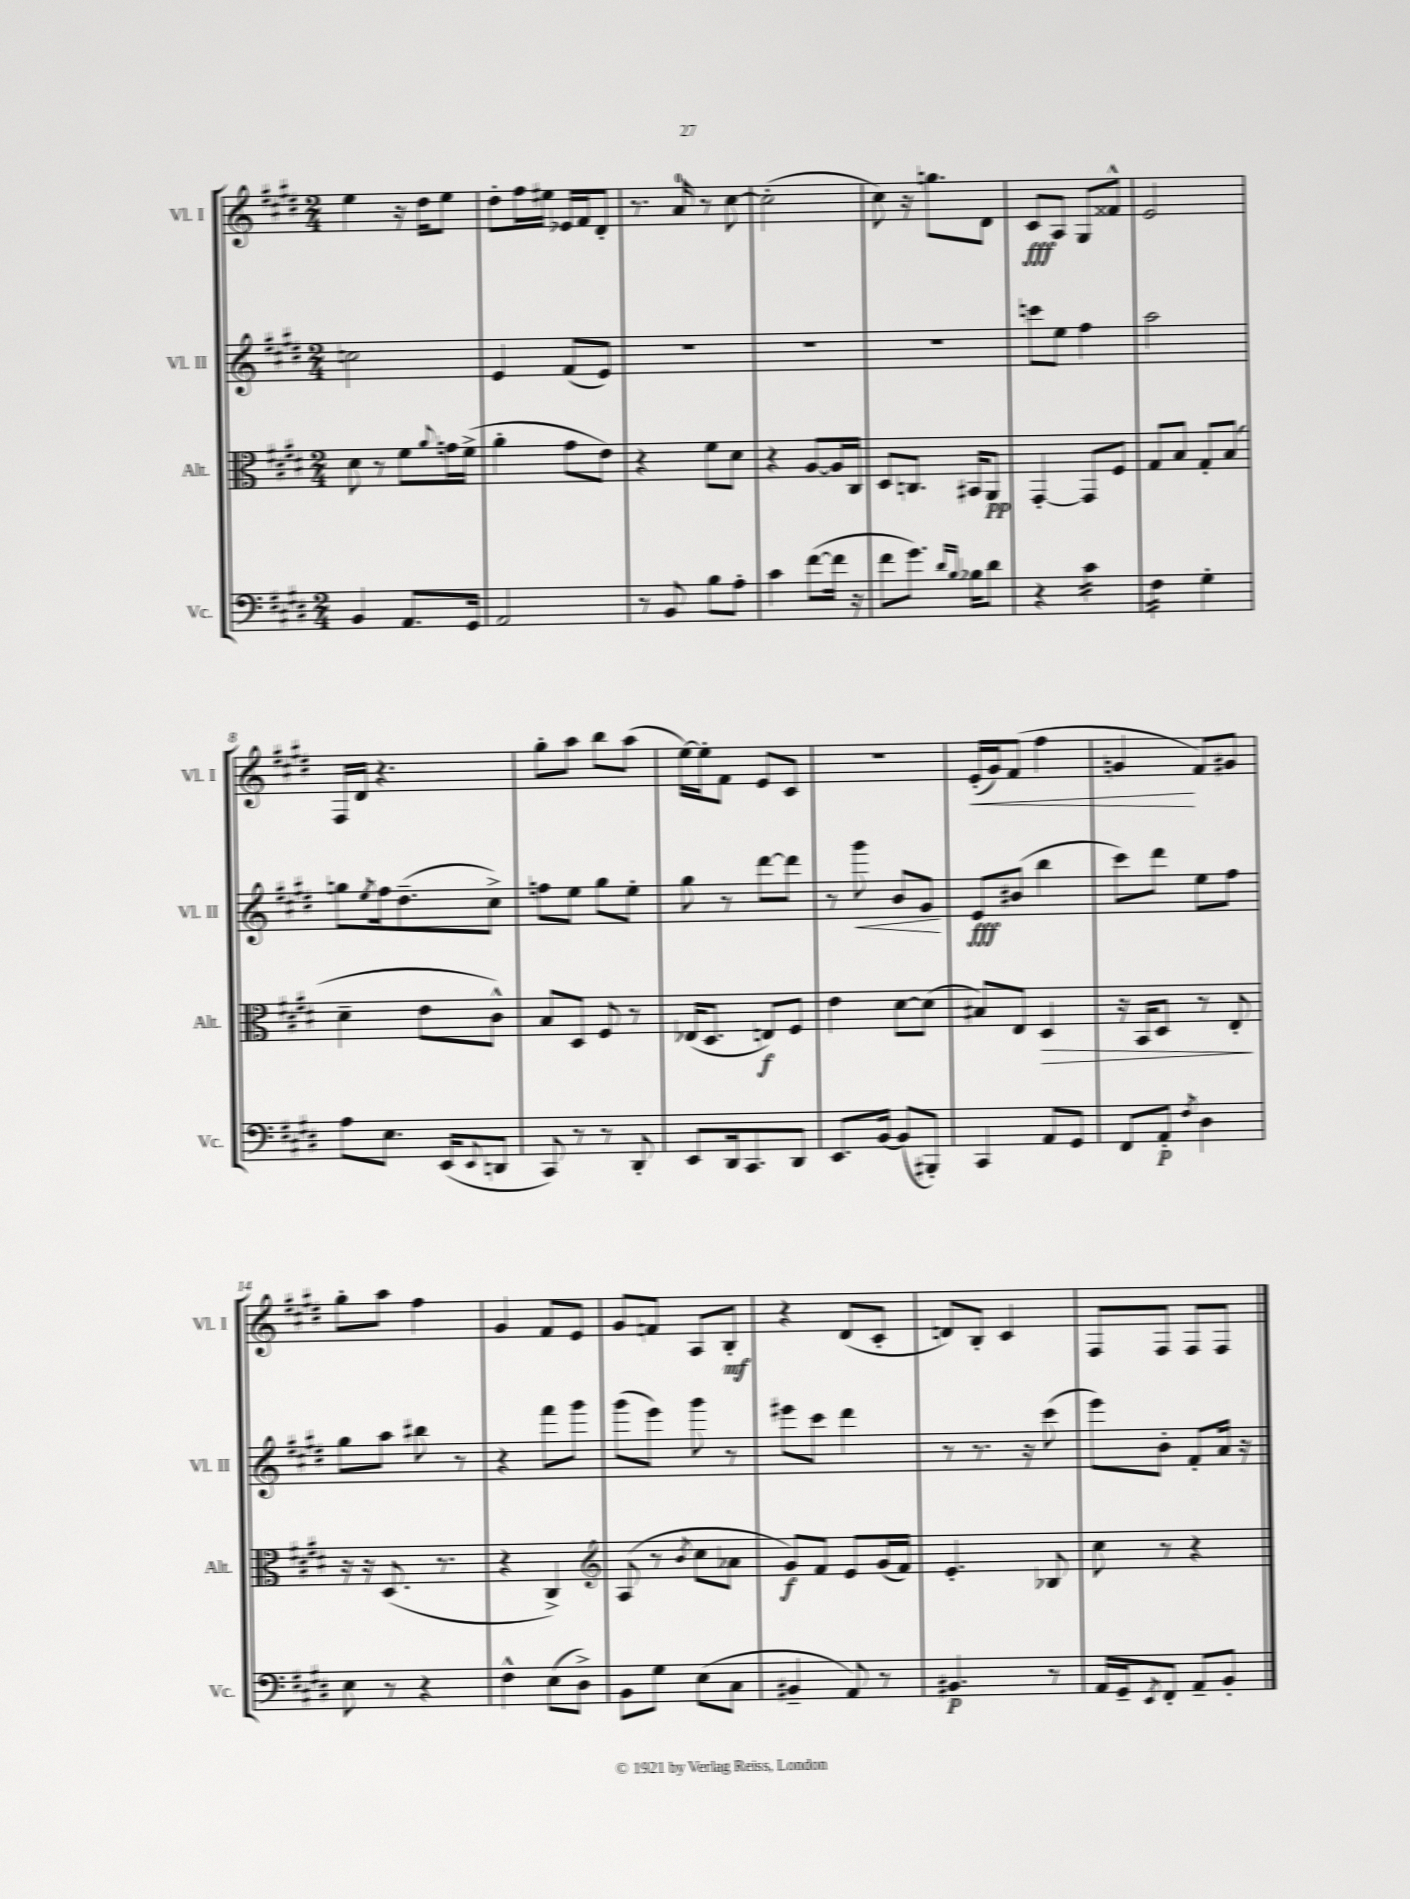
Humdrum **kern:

**kern	**kern	**kern	**kern
*staff4	*staff3	*staff2	*staff1
*clefF4	*clefC3	*clefG2	*clefG2
*k[f#c#g#d#]	*k[f#c#g#d#]	*k[f#c#g#d#]	*k[f#c#g#d#]
*M2/4	*M2/4	*M2/4	*M2/4
4BB	8d#	2cc	4ee
.	8r	.	.
8.AA	8f#	.	16r
.	.	.	16dd#
.	8qqa	.	.
.	16g	.	8ee
16GG#	(16f#^	.	.
=	=	=	=
2AA	4a'	4e	8dd#'
.	.	.	16ff#
.	.	.	16ee#
.	8g#	(8f#	16e-
.	.	.	16f#
.	8e)	8e)	8d#'
=	=	=	=
8r	4r	2r	8.r
8BB	.	.	.
.	.	.	16a
8B	8f#	.	8r
8A'	8d#	.	[8cc#
=	=	=	=
4c#	4r	2r	(2cc#']
([8f#	[8A	.	.
16f#]	16A]	.	.
16r	16C#	.	.
=	=	=	=
8f#	8D#	2r	8cc#)
8.g#)	8.C	.	16r
.	.	.	8.gg
16qqd#	.	.	.
16qqB	.	.	.
16B-	16BB#	.	.
8d#	8AA	.	8d#
=	=	=	=
4r	[4GG#'	8ccc	8c#
.	.	8ee	8A
4c#	8GG#]	4ff#	8G#
.	8F#	.	8f##^^
=	=	=	=
4F#	8G#	2aa	2e
.	8B	.	.
4G#'	8G#'	.	.
.	(8B	.	.
=	=	=	=
8A	4d#~	8gg	16F#
.	.	.	16d#
.	.	8qee	.
8.E	.	16ff#	4.r
.	.	(8.dd#~	.
.	8e	.	.
(16EE	.	.	.
8qqEE	.	.	.
8DD	8c#^^)	8cc#^)	.
=	=	=	=
8CC#)	8B	8ff	8gg#'
8r	8D#	8ee	8aa
8r	8F#	8gg#	8bb
8DD#'	8r	8ee'	(8aa
=	=	=	=
8EE	(16E-	8gg#	[16ee)
.	8.D#	.	16ee']
16DD#	.	8r	8f#
8.CC#	.	.	.
.	8E)	[8ddd#	8e
8DD#	8F#	8ddd#]	8c#
=	=	=	=
8.EE	4e	8r	2r
.	.	8ggg#	.
[16BB	.	.	.
(8BB]	[8d#	8b	.
8BBB#')	(8d#]	8g#	.
=	=	=	=
4CC#	8B#)	8e	(16e'
.	.	.	16g#)
.	8E	(8b#	(8f#
8AA	4D#	4bb	4ff#
8GG#	.	.	.
=	=	=	=
8FF#	16r	8ccc#)	4g
.	16BB	.	.
8AA'	8D#	8ddd#	.
8qF#	.	.	.
4D#	8r	8ee	8f#)
.	8E'	8ff#	8g#
=	=	=	=
8E	16r	8gg#	8gg#'
.	16r	.	.
8r	(8.D#	8aa	8aa
4r	.	8bb#	4ff#
.	8.r	.	.
.	.	8r	.
=	=	=	=
4F#^^	4r	4r	4g#
(8E	4C#^)	8fff#	8f#
8D#^)	.	8ggg#	8e
=	=	=	=
*	*clefG2	*	*
8BB	(8A	(8ggg#	8g#
8G#	8r	8eee)	8f
.	8qb	.	.
(8E	8cc#	8ggg#	8A
8C#	8a-	8r	8B'
=	=	=	=
4BB#~	8g#)	8eee#	4r
.	8f#	8ccc#	.
8AA)	8e	4ddd#	(8d#
8r	(16g#	.	8c#'
.	16f#)	.	.
=	=	=	=
4.BB#	4.e'	8r	8d)
.	.	8.r	8B'
.	.	.	4c#
.	.	16r	.
8r	8B-	(8ccc#	.
=	=	=	=
16AA	8cc#	8eee)	8F#
16GG#~	.	.	.
8qEE	.	.	.
8FF#'	8r	8b'	8F#
8AA~	4r	8f#'	8F#
8BB'	.	16a	8F#
.	.	16r	.
==	==	==	==
*-	*-	*-	*-
